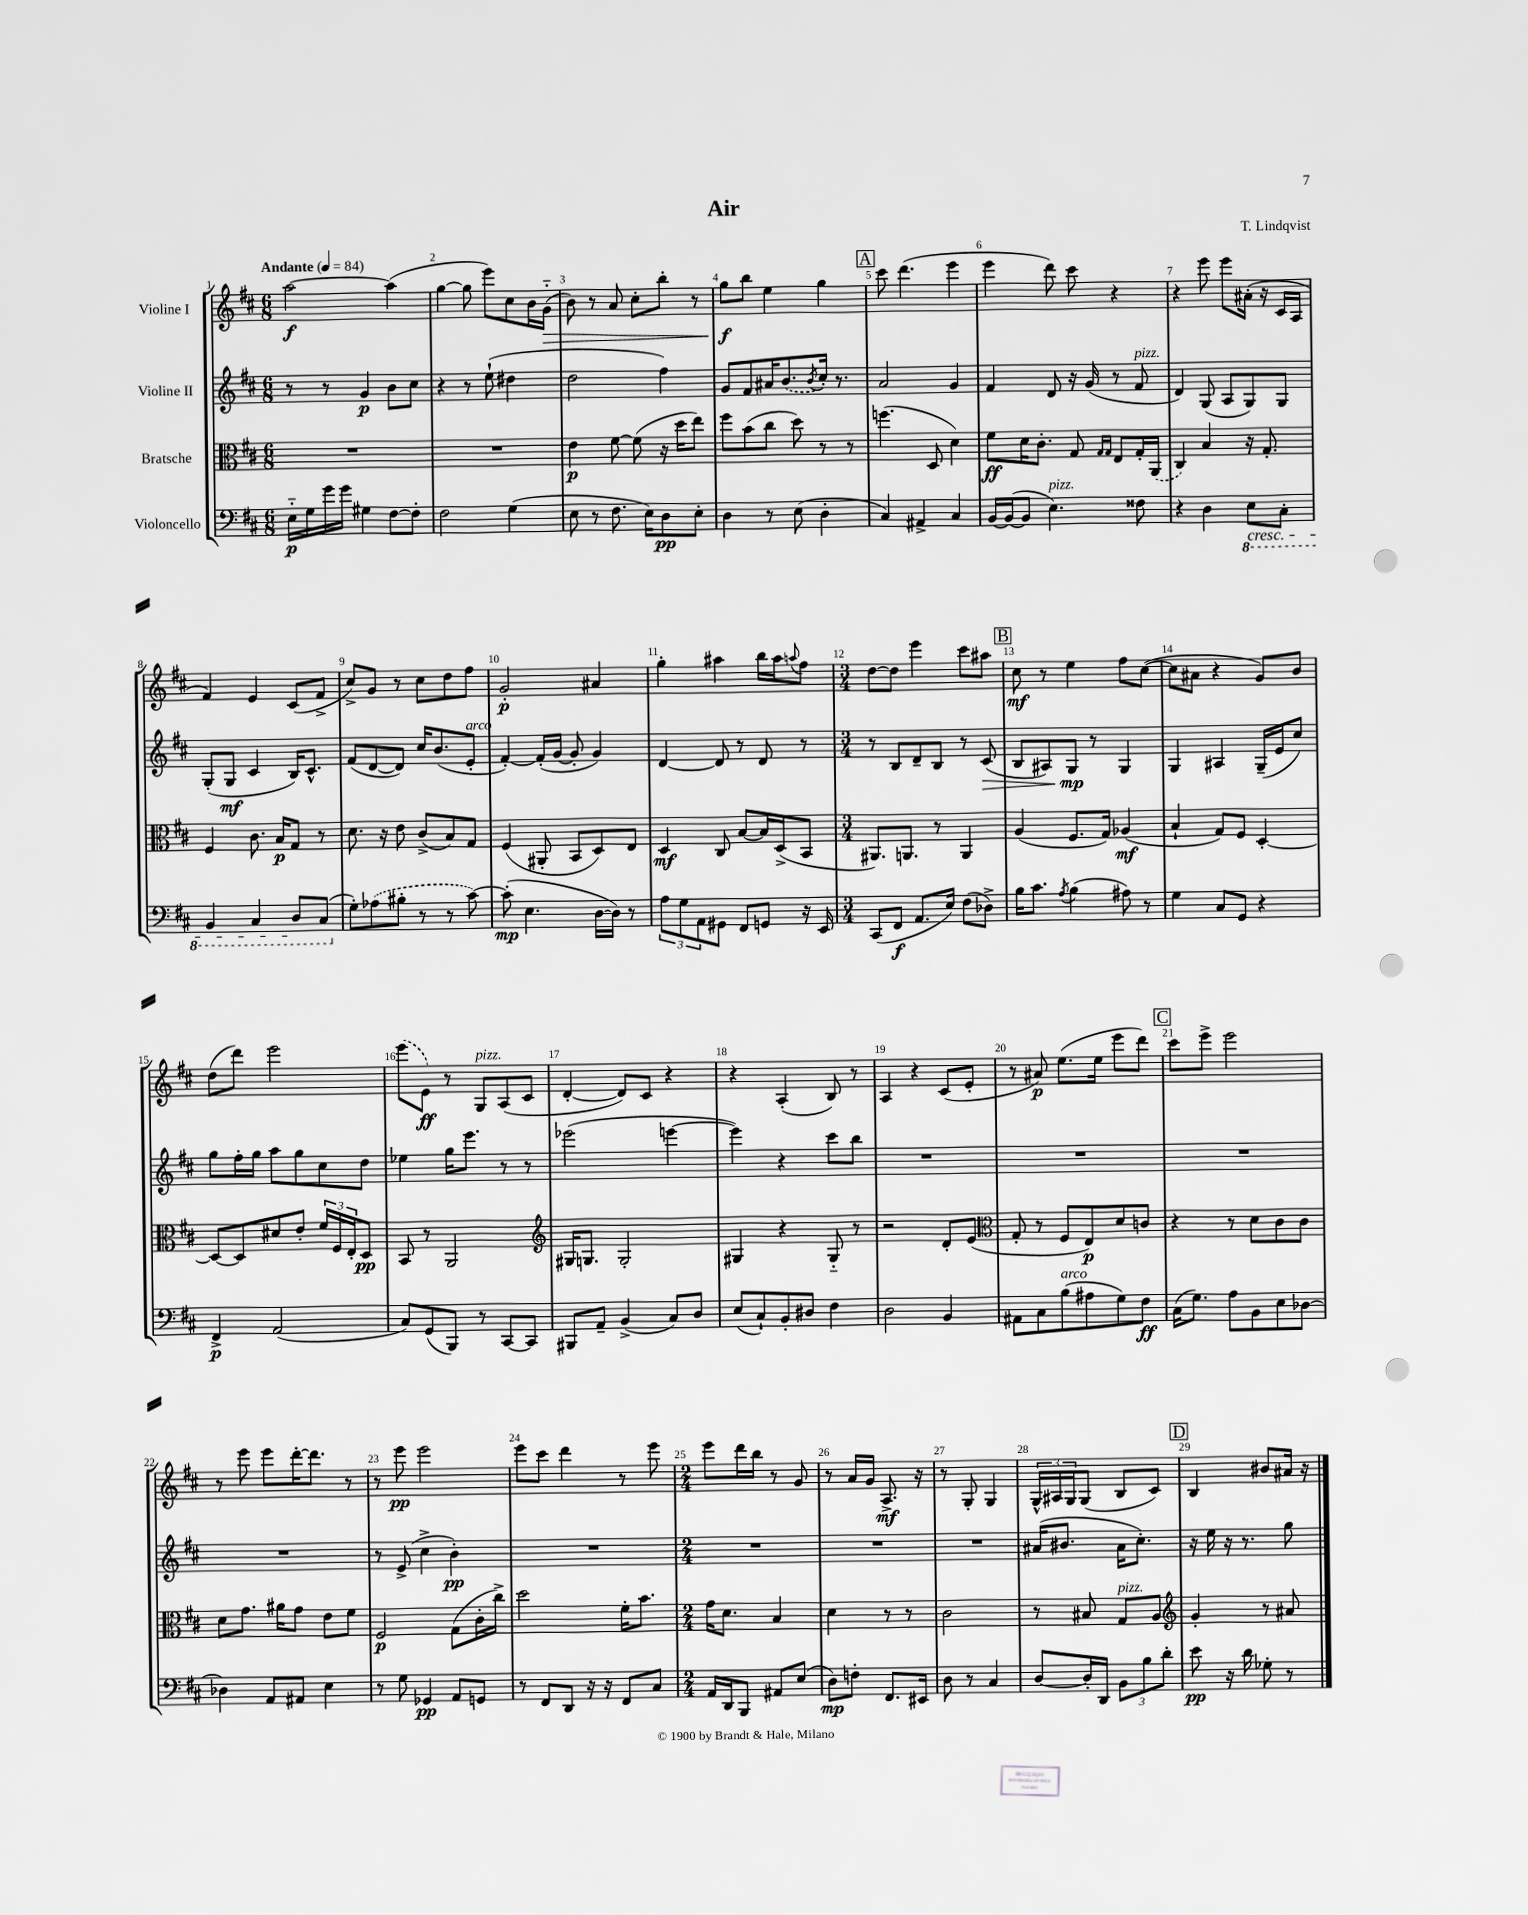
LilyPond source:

\header { title = "Air" composer = "T. Lindqvist" }
<<
\new StaffGroup <<
\new Staff = "s0" \with { instrumentName = "Violine I" } {
    \clef treble \key d \major \numericTimeSignature \time 6/8 \tempo "Andante" 4 = 84
    a''2~\f a''4( |
    g''4~ g''8 e'''8) cis''8 b'16 g'16-_\>( |
    b'8) r8 a'8 cis''8-. b''8-. r8 |
    g''8\f\! b''8 e''4 g''4 |
    \mark \markup { \box "A" } cis'''8 d'''4.( e'''4 |
    e'''4 d'''8) cis'''8 r4 |
    r4 e'''8 e'''8 ais'16-.( r16 cis'16 a16 |
    fis'4) e'4 cis'8( fis'8-> |
    cis''8->) g'8 r8 cis''8 d''8 fis''8 |
    g'2-.\p ais'4 |
    g''4-. ais''4 b''16 ais''16 \appoggiatura { a''8 } fis''8 |
    \numericTimeSignature \time 3/4 d''8~ d''8 e'''4 cis'''8 ais''8 |
    \mark \markup { \box "B" } cis''8\mf r8 e''4 fis''8 cis''8~( |
    cis''8 ais'8 r4 g'8) b'8 |
    d''8( d'''8) e'''2 |
    \once \slurDashed e'''8( e'8\ff) r8 g8^\markup { \italic "pizz." } a8( cis'8 |
    d'4~-. d'8) cis'8 r4 |
    r4 a4-.( b8) r8 |
    a4 r4 cis'8( e'8-. |
    r8 ais'8\p) e''8.( e''16 e'''8 d'''8) |
    \mark \markup { \box "C" } cis'''8 e'''8-> e'''2 |
    r8 e'''8 e'''8 d'''16~-. d'''8. r8 |
    r8 e'''8\pp e'''2 |
    e'''8 cis'''8 d'''4 r8 e'''8 |
    \numericTimeSignature \time 2/4 e'''8 d'''16 b''16 r8 g'8 |
    r8 a'16 g'16 a8.->\mf r16 |
    r8 g8-. g4 |
    \tuplet 3/2 { g16-^ ais16 g16 } g8( b8 cis'8) |
    \mark \markup { \box "D" } b4 bis'8 ais'16 r16 \bar "|." |
}
\new Staff = "s1" \with { instrumentName = "Violine II" } {
    \clef treble \key d \major \numericTimeSignature \time 6/8
    r8 r8 g'4\p b'8 cis''8 |
    r4 r8 e''8-!( dis''4 |
    d''2 fis''4) |
    g'8 fis'8 ais'16 \once \slurDashed b'8.( \acciaccatura { b'8 } cis''16-.) r8. |
    \mark \markup { \box "A" } a'2 g'4 |
    fis'4 d'8 r16 g'16( r8 fis'8^\markup { \italic "pizz." } |
    d'4) g8( a8 g8) g8 |
    g8-.( g8\mf cis'4 b16) cis'8.-^ |
    fis'8( d'8~ d'8) cis''16 b'8.( e'8-.^\markup { \italic "arco" } |
    fis'4~-.) fis'16-.( g'16~ g'8-. g'4) |
    d'4~ d'8 r8 d'8 r8 |
    \numericTimeSignature \time 3/4 r8 b8 d'8-- b8 r8 cis'8\>( |
    \mark \markup { \box "B" } b8 ais8) g8\mp\! r8 g4 |
    g4 ais4 g16--( e'16 cis''8) |
    g''8 fis''16-. g''16 a''8 g''8 cis''8 d''8 |
    ees''4 g''16 e'''8. r8 r8 |
    ees'''2( e'''4~ |
    e'''4) r4 cis'''8 b''8 |
    R2. |
    R2. |
    \mark \markup { \box "C" } R2. |
    R2. |
    r8 e'8->( cis''4-> b'4-.\pp) |
    R2. |
    \numericTimeSignature \time 2/4 R2 |
    R2 |
    R2 |
    ais'16( bis'8. ais'16 cis''8.-.) |
    \mark \markup { \box "D" } r16 e''16 r16 r8. g''8 \bar "|." |
}
\new Staff = "s2" \with { instrumentName = "Bratsche" } {
    \clef alto \key d \major \numericTimeSignature \time 6/8
    R2. |
    R2. |
    e'4\p fis'8~ fis'8( r16 d''16 e''8) |
    fis''8 b'8( cis''8 d''8) r8 r8 |
    \mark \markup { \box "A" } f''4.( d8 d'4) |
    fis'8\ff d'16 cis'8.-. g8 \grace { g16 g16 } e8 g16-. \once \slurDashed a,16( |
    cis4) b4 r16 g8.-. |
    fis4 cis'8. b16\p g8 r8 |
    d'8. r16 e'8 cis'8->( b8) g8 |
    fis4( ais,8-. b,8 d8) e8 |
    d4\mf cis8 b8~ b16 d16->( b,8 |
    \numericTimeSignature \time 3/4 ais,8.) a,8. r8 a,4 |
    \mark \markup { \box "B" } a4( fis8. g16) aes4\mf( |
    b4-! g8) fis8 d4~-. |
    d8~ d8 dis'8 e'8-. \tuplet 3/2 { fis'16 fis16 e16-. } d8\pp |
    b,8 r8 a,2 |
    \clef treble gis16 g8. g2-. |
    gis4 r4 gis8-_ r8 |
    r2 d'8-. e'8( |
    \clef alto g8-. r8 fis8 e8\p) d'8 c'8 |
    \mark \markup { \box "C" } r4 r8 d'8 cis'8 cis'8 |
    d'8 g'8. ais'16 g'8 e'8 fis'8 |
    fis2\p g8( cis'16-. cis''16->) |
    d''2 fis'16-. b'8. |
    \numericTimeSignature \time 2/4 g'16 d'8. b4 |
    d'4 r8 r8 |
    cis'2 |
    r8 bis8 g8^\markup { \italic "pizz." } a8 |
    \mark \markup { \box "D" } \clef treble g'4-. r8 ais'8 \bar "|." |
}
\new Staff = "s3" \with { instrumentName = "Violoncello" } {
    \clef bass \key d \major \numericTimeSignature \time 6/8
    e16-_\p g16 g'16 g'16 gis4 fis8~ fis8-. |
    fis2 g4( |
    e8 r8 fis8. e16) d8\pp e8-. |
    d4 r8 e8( d4-. |
    \mark \markup { \box "A" } cis4) ais,4-> cis4 |
    b,16~ b,16~( b,8 e4.^\markup { \italic "pizz." }) fisis8 |
    r4 d4 \ottava #-1 e,8\cresc cis,8-. |
    b,,4 cis,4 d,8\! cis,8( \ottava #0 |
    g8-.) \once \slurDashed aes8( bis8-. r8 r8 cis'8~) |
    cis'8-.\mp( e4. d16~ d16) r8 |
    \tuplet 3/2 { a8 g8 a,8 } gis,8 fis,8 g,8 r16 e,16 |
    \numericTimeSignature \time 3/4 cis,8( fis,8\f a,8. e16) fis8( des8->) |
    \mark \markup { \box "B" } b16 cis'8. \acciaccatura { a8 } b4( ais8) r8 |
    g4 cis8 g,8 r4 |
    fis,4->\p a,2( |
    cis8) g,8( b,,8) r8 cis,8~ cis,8 |
    bis,,8 a,8-- b,4->( cis8) d8 |
    e8( cis8-!) b,8-. dis8 fis4 |
    d2 b,4 |
    ais,8 cis8 b8^\markup { \italic "arco" }( ais8 g8) fis8\ff |
    \mark \markup { \box "C" } cis16( g8.) a8 b,8 e8 des8~ |
    des4 a,8 ais,8 e4 |
    r8 g8 ges,4\pp a,8 g,8 |
    r8 fis,8 d,8 r16 r16 fis,8 cis8 |
    \numericTimeSignature \time 2/4 a,16 d,16 b,,8 ais,8 e8( |
    d8\mp) f8-. fis,8. eis,16 |
    d8 r8 cis4 |
    d8~ d16-. d,16 \tuplet 3/2 { b,8 b8 d'8-. } |
    \mark \markup { \box "D" } e'8\pp r16 d'16 ges8-. r8 \bar "|." |
}
>>
>>
\layout { \context { \Score \override BarNumber.break-visibility = ##(#f #t #t) barNumberVisibility = #all-bar-numbers-visible } }
